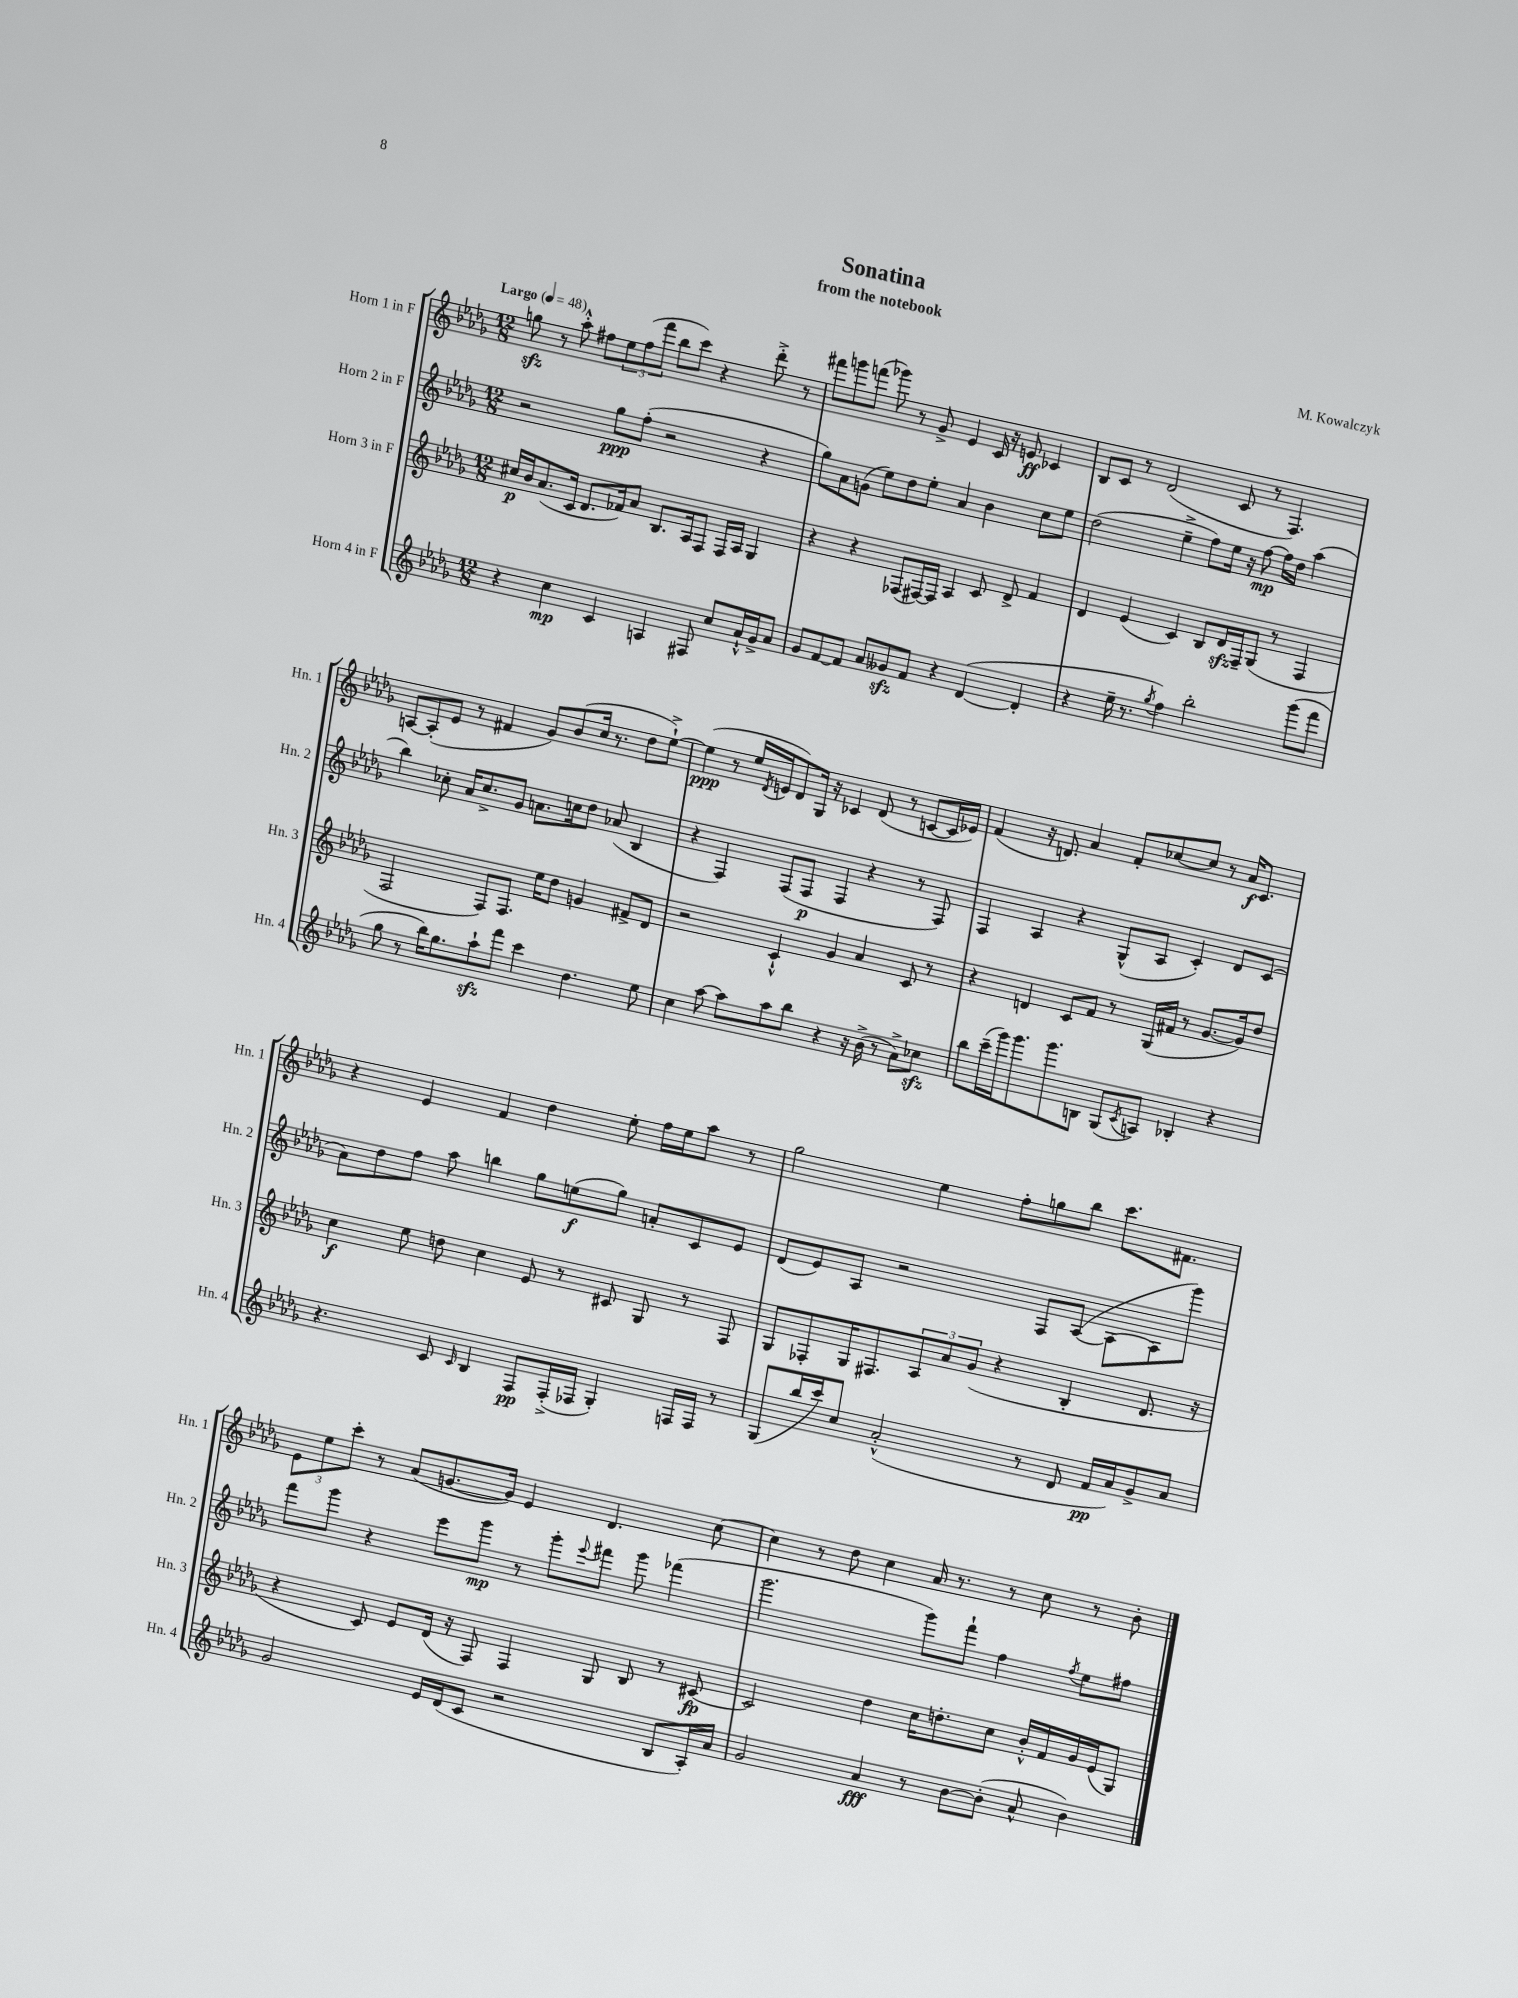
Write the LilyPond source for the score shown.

\header { title = "Sonatina" composer = "M. Kowalczyk" subtitle = "from the notebook" }
<<
\new StaffGroup <<
\new Staff = "s0" \with { instrumentName = "Horn 1 in F" shortInstrumentName = "Hn. 1" } {
    \clef treble \key des \major \numericTimeSignature \time 12/8 \tempo "Largo" 4 = 48
    g''8\sfz r8 aes''8-.-^ fis''8 \tuplet 3/2 { ees''8 fis''8( f'''8 } bes''8 c'''8) r4 des'''8-.-> r8 |
    fis'''8 g'''8 f'''8( ges'''8) r8 ges'8-> ees'4 c'16 r16 e'8\ff ces'4 |
    bes8 c'8 r8 des'2( c'8 r8 f4.) |
    a8~ a8-.( ees'8 r8 fis'4 ges'8) bes'8( c''16 r8. des''8 ees''8~-!->) |
    ees''4\ppp( r8 ees''16 \acciaccatura { des'8 } e'16 des'8) ges16 r16 ces'4 des'8( r8 c'8~ c'16 ees'16) |
    f'4( r16 d'8.) aes'4 f'8-. ces''8~ ces''8 r8 aes'16\f c'8. |
    r4 ees'4 f'4 des''4 ees''8-. f''16 ees''16 aes''8 r8 |
    ges''2 ees''4 f''8-. g''8 bes''8 c'''8. fis'8. |
    \tuplet 3/2 { ees'8 ees''8 c'''8-. } r8 aes'8( g'8.~ g'16) ees'4 des'4. c''8~ |
    c''4 r8 des''8 c''4 aes'16 r8. r8 c''8 r8 bes'8-. \bar "|." |
}
\new Staff = "s1" \with { instrumentName = "Horn 2 in F" shortInstrumentName = "Hn. 2" } {
    \clef treble \key des \major \numericTimeSignature \time 12/8
    r2 ges''8\ppp f''8-.( r2 r4 |
    ges''8) aes'8 g'8( ees''8) des''8 ees''8-. aes'4 bes'4 c''8 ees''8 |
    des''2( ees''4---> f''8) ees''16 r16 f''8~\mp f''16 des''16 aes''4( |
    bes''4) ces''8-. aes'16 ces''8.-> ges'8 a'8. c''16 des''8 aes'8( bes4 |
    r4 f4) f8( f8\p f4 r4 r8 f8) |
    f4 aes4 r4 ges8-^( aes8 c'4-.) des'8 c'8( |
    aes'8) des''8 f''8 aes''8 b''4 ges''8 e''8\f( ges''8) a'8-. c'8 ees'8 |
    des'8( ees'8) aes8 r2 f8 aes8~( aes8~ aes8 ges'''8) |
    f'''8 ges'''8 r4 ees'''8 ges'''8\mp r8 ges'''8-. \appoggiatura { ees'''8 } fis'''8 ges'''8 fes'''4( |
    ges'''2. ges'''8) f'''8-! f''4 \acciaccatura { f''8 } ees''8 fis''8 \bar "|." |
}
\new Staff = "s2" \with { instrumentName = "Horn 3 in F" shortInstrumentName = "Hn. 3" } {
    \clef treble \key des \major \numericTimeSignature \time 12/8
    cis''16\p bes'16 aes'8.( c'16 des'8. fes'16) aes'8 bes8. aes16 f8 f16 aes16 ges4 |
    r4 r4 fes8( fis16~) fis16 aes4 c'8 des'8-> f'4 |
    des'4 ees'4( c'4) bes8 des'16\sfz f16-- ges8( r8 f4 |
    f2 f8) f8. ees''16 des''8 g'4 fis'8-> des'8 |
    r2 c'4-!-^ ges'4 aes'4 c'8 r8 |
    r4 d'4 c'8 f'8 r8 ges16( fis'16 r8 ges'8.~ ges'16) des''8 |
    c''4\f ees''8 d''8 c''4 ees'8 r8 cis'8 ges8 r8 f8 |
    ges8 fes8-. ges16 fis8. \tuplet 3/2 { aes8 aes'8 ges'8( } r4 bes4-. des'8. r16 |
    r4 c'8) ees'8 des'16( r16 f8) f4 ges8 bes8 r8 cis'8~\fp |
    cis'2 des''4 c''16 d''8.-. c''8 bes'16-.-^ f'16 ges'16 ees'16( ges8) \bar "|." |
}
\new Staff = "s3" \with { instrumentName = "Horn 4 in F" shortInstrumentName = "Hn. 4" } {
    \clef treble \key des \major \numericTimeSignature \time 12/8
    r4 c''4\mp c'4 a4 fis8 c''8 aes'16-!-^ ges'16-> aes'8 |
    ges'8 f'8~ f'8 aes'8 geses'8\sfz f'8 r4 des'4~( des'4-. |
    r4 ees''16-- r8. \acciaccatura { ges''8 } f''4) bes''2-. ges'''8( f'''8 |
    ges''8 r8 bes''16) ges''8. aes''8-!\sfz f'''8 c'''4 des''4. ees''8 |
    c''4 aes''8~ aes''8 aes''8 bes''8 r4 r16 bes'16->( r8 aes'8->) ces''8\sfz |
    bes''8 c'''16--( ges'''16) ges'''8. ges'''8. b8 ges8( \acciaccatura { c'8 } a8) bes4-. r4 |
    r4. c'8 \grace { c'16 } bes4 f8\pp f16-.->( fes16 ges4-.) f16 f16 r8 |
    ges8( bes''16 c'''16) c''8 aes'2-.-^( r8 des'8 f'16\pp aes'16) ges'8-> aes'8 |
    ges'2 ees'16 des'16( c'8 r2 bes8 aes16-.) aes'16 |
    ges'2 aes'4\fff r8 bes'8~ bes'8-.( aes'8-^ bes'4) \bar "|." |
}
>>
>>
\layout { \context { \Score \remove "Bar_number_engraver" } }
